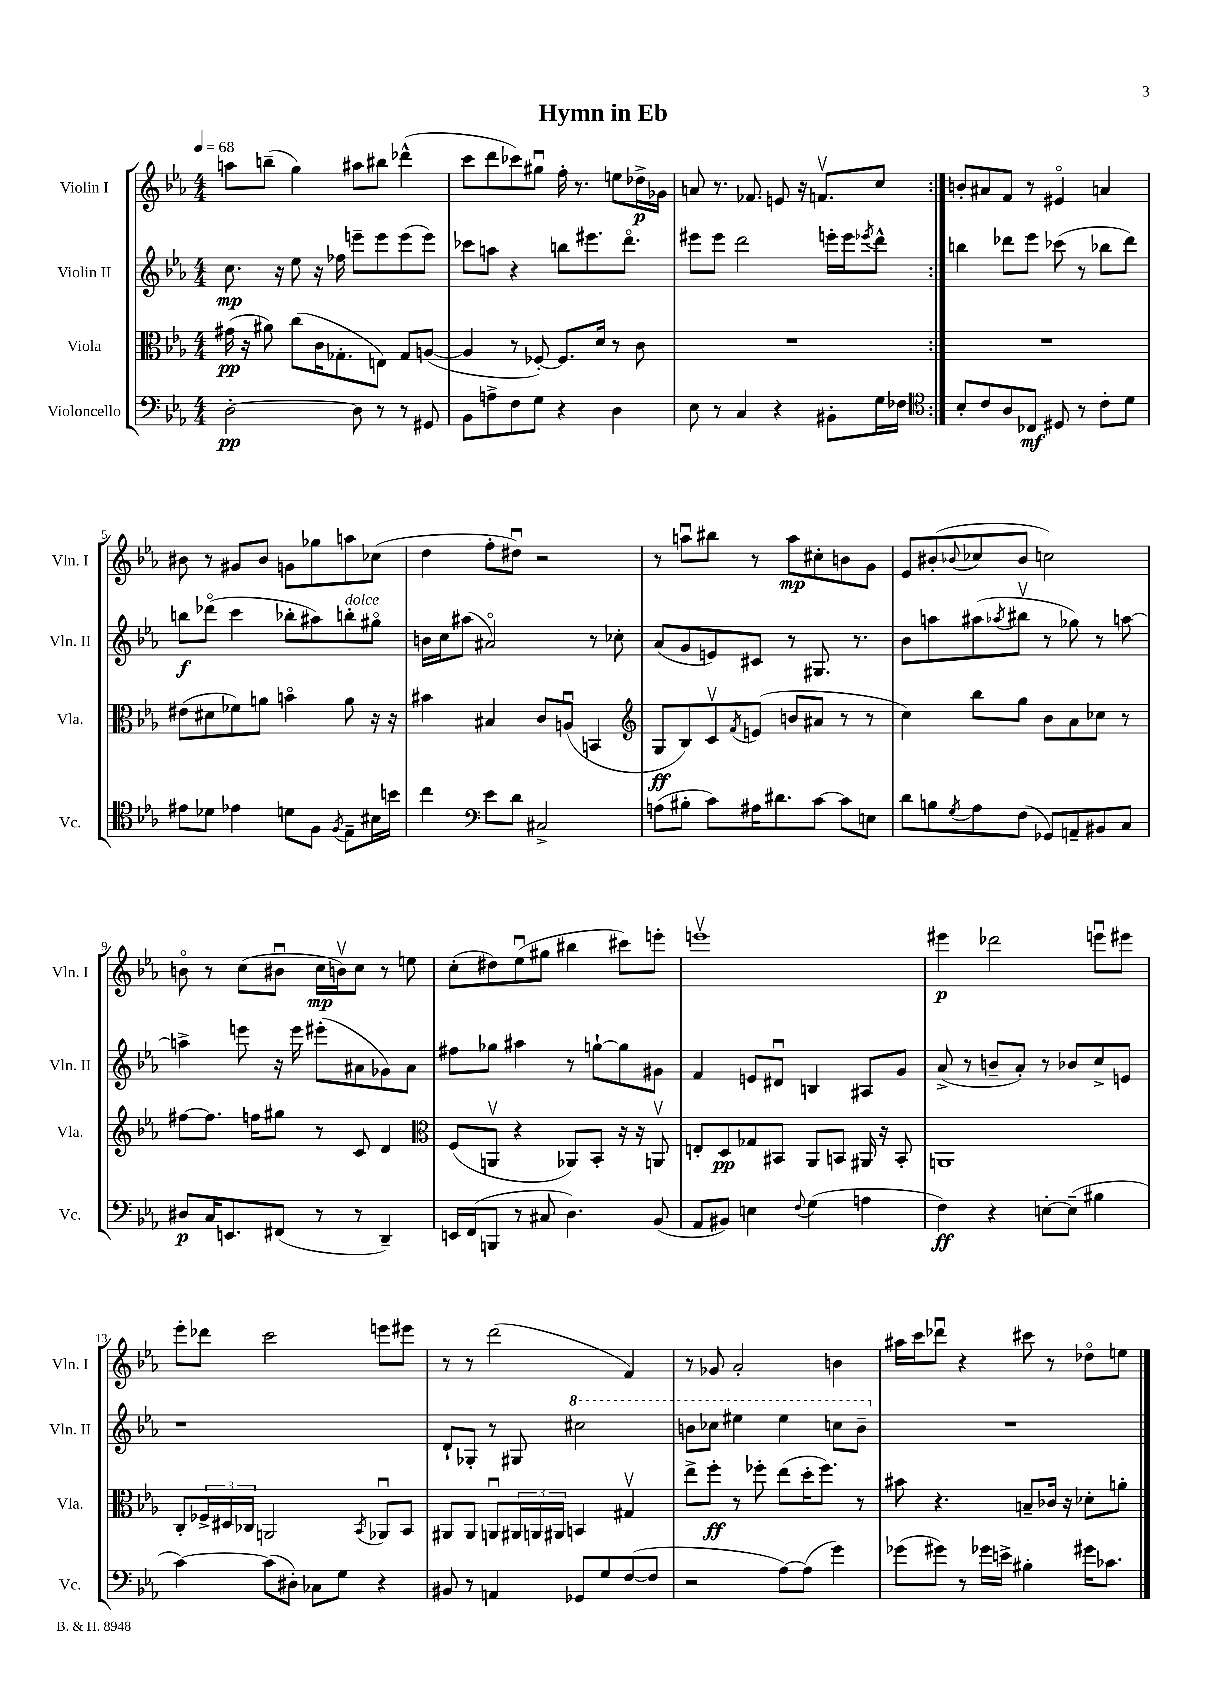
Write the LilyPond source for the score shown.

\header { title = "Hymn in Eb" }
<<
\new StaffGroup <<
\new Staff = "s0" \with { instrumentName = "Violin I" shortInstrumentName = "Vln. I" } {
    \clef treble \key ees \major \numericTimeSignature \time 4/4 \tempo 4 = 68
    \repeat volta 2 { a''8 b''8--( g''4) ais''8 bis''8 des'''4-^( |
    c'''8 d'''8 ces'''8) gis''8\downbow f''16-. r8. e''8 des''16->\p ges'16 |
    a'8 r8. fes'8. e'8 r16 f'8.\upbow c''8 | }
    b'8-. ais'8 f'8 r8 eis'4\flageolet a'4 |
    bis'8 r8 gis'8 bis'8 g'8 ges''8 a''8 ces''8( |
    d''4 f''8-. dis''8\downbow) r2 |
    r8 a''8\downbow bis''8 r8 a''8\mp cis''8-. b'8 g'8 |
    ees'8 bis'8-.( \appoggiatura { bes'8 } ces''8 bes'8 c''2) |
    b'8\flageolet r8 c''8( bis'8\downbow c''16\mp b'16\upbow) c''8 r8 e''8 |
    c''8-.( dis''8) ees''8\downbow( gis''8 bis''4 cis'''8) e'''8-. |
    e'''1\upbow |
    eis'''4\p des'''2 e'''8\downbow eis'''8 |
    ees'''8-. des'''8 c'''2 e'''8 eis'''8 |
    r8 r8 d'''2( f'4) |
    r8 ges'8 aes'2-. b'4 |
    ais''16 c'''16 des'''8\downbow r4 cis'''8 r8 des''8\flageolet e''8 \bar "|." |
}
\new Staff = "s1" \with { instrumentName = "Violin II" shortInstrumentName = "Vln. II" } {
    \clef treble \key ees \major \numericTimeSignature \time 4/4
    \repeat volta 2 { c''8.\mp r16 ees''8 r16 fes''16 e'''8-- e'''8 e'''8( e'''8) |
    ces'''8 a''8 r4 b''8 eis'''8. d'''8.\flageolet |
    eis'''8 eis'''8 d'''2 e'''16-. e'''16 \acciaccatura { ees'''8 } d'''8-^ | }
    b''4 des'''8 ees'''8 ces'''8( r8 bes''8 des'''8) |
    b''8\f des'''8\flageolet( c'''4 bes''8-. ais''8) b''8-.^\markup { \italic "dolce" } gis''8\flageolet |
    b'16 c''16 ais''8( ais'2\flageolet) r8 ces''8-. |
    aes'8( g'8 e'8) cis'8 r8 gis8. r8. |
    bes'8 a''8 ais''8( \acciaccatura { aes''8 } bis''8\upbow r8 ges''8) r8 a''8~ |
    a''4-> e'''8 r16 e'''16 eis'''8-.( ais'8 ges'8) ais'8 |
    fis''8 ges''8 ais''4 r8 g''8~-! g''8 gis'8 |
    f'4 e'8 dis'8\downbow b4 ais8 g'8 |
    aes'8->( r8 b'8-- aes'8-.) r8 bes'8 c''8-> e'8 |
    r1 |
    d'8-! ges8-. r8 gis8 \ottava #1 cis'''2 |
    b''8 ces'''8 eis'''4 eis'''4 c'''8 b''8-- \ottava #0 |
    R1 \bar "|." |
}
\new Staff = "s2" \with { instrumentName = "Viola" shortInstrumentName = "Vla." } {
    \clef alto \key ees \major \numericTimeSignature \time 4/4
    \repeat volta 2 { gis'16\pp( r16 ais'8) c''8( c'16 ges8.-. e8) ges8 a8~( |
    a4 r8 fes8~-.) fes8. d'16 r8 c'8 |
    R1 | }
    R1 |
    eis'8( dis'8 fes'8) a'8 b'4\flageolet a'8 r16 r16 |
    bis'4 bis4 c'8 a8\downbow( b,4 |
    \clef treble g8\ff bes8) c'8\upbow \acciaccatura { f'8 } e'8( b'8 ais'8 r8 r8 |
    c''4) bes''8 g''8 bes'8 aes'8 ces''8 r8 |
    fis''8~ fis''8. f''16 gis''8 r8 c'8 d'4 |
    \clef alto f8( a,8\upbow r4 aes,8) bes,8-. r16 r16 a,8\upbow |
    e8-. d8\pp ges8 bis,8 aes,8 b,8 ais,16 r16 b,8-. |
    a,1 |
    c8-. \tuplet 3/2 { fes16-> dis16 ces16 } a,2 \acciaccatura { bes,8 } aes,8\downbow bes,8 |
    ais,8 ais,8 a,8\downbow \tuplet 3/2 { ais,16 a,16 ais,16 } b,4 gis4\upbow |
    ees''8-> f''8-.\ff r8 fes''8-. ees''8( d''16-. fes''8.) r8 |
    bis'8 r4. b8-- ces'16 r16 des'8-. a'8-. \bar "|." |
}
\new Staff = "s3" \with { instrumentName = "Violoncello" shortInstrumentName = "Vc." } {
    \clef bass \key ees \major \numericTimeSignature \time 4/4
    \repeat volta 2 { d2~-.\pp d8 r8 r8 gis,8 |
    bes,8 a8-> f8 g8 r4 d4 |
    ees8 r8 c4 r4 bis,8-. g16 fes16 | }
    \clef tenor bes8-. c'8 aes8 ces8\mf dis8 r8 c'8-. d'8 |
    eis'8 des'8 ees'4 d'8 f8 \acciaccatura { f8 } ees8-- bis16 b'16 |
    c''4 \clef bass ees'8 d'8 cis2-> |
    a8( bis8-. c'8) ais16 dis'8. c'8~ c'8 e8 |
    d'8 b8 \acciaccatura { g8 } aes8 f8( ges,8) a,8-- bis,8 c8 |
    dis8\p c16 e,8. fis,8( r8 r8 d,4--) |
    e,16 f,16( b,,8 r8 cis8 d4.) bes,8( |
    aes,8 bis,8) e4 \appoggiatura { f8 } g4( a4 |
    f4\ff) r4 e8~-. e8--( bis4 |
    c'4~) c'8( dis8-.) ces8 g8 r4 |
    bis,8 r8 a,4 ges,8 g8 f8~( f8 |
    r2 aes8~) aes8( g'4) |
    ges'8( gis'8) r8 ges'16 e'16-> bis4-. gis'16 ces'8. \bar "|." |
}
>>
>>
